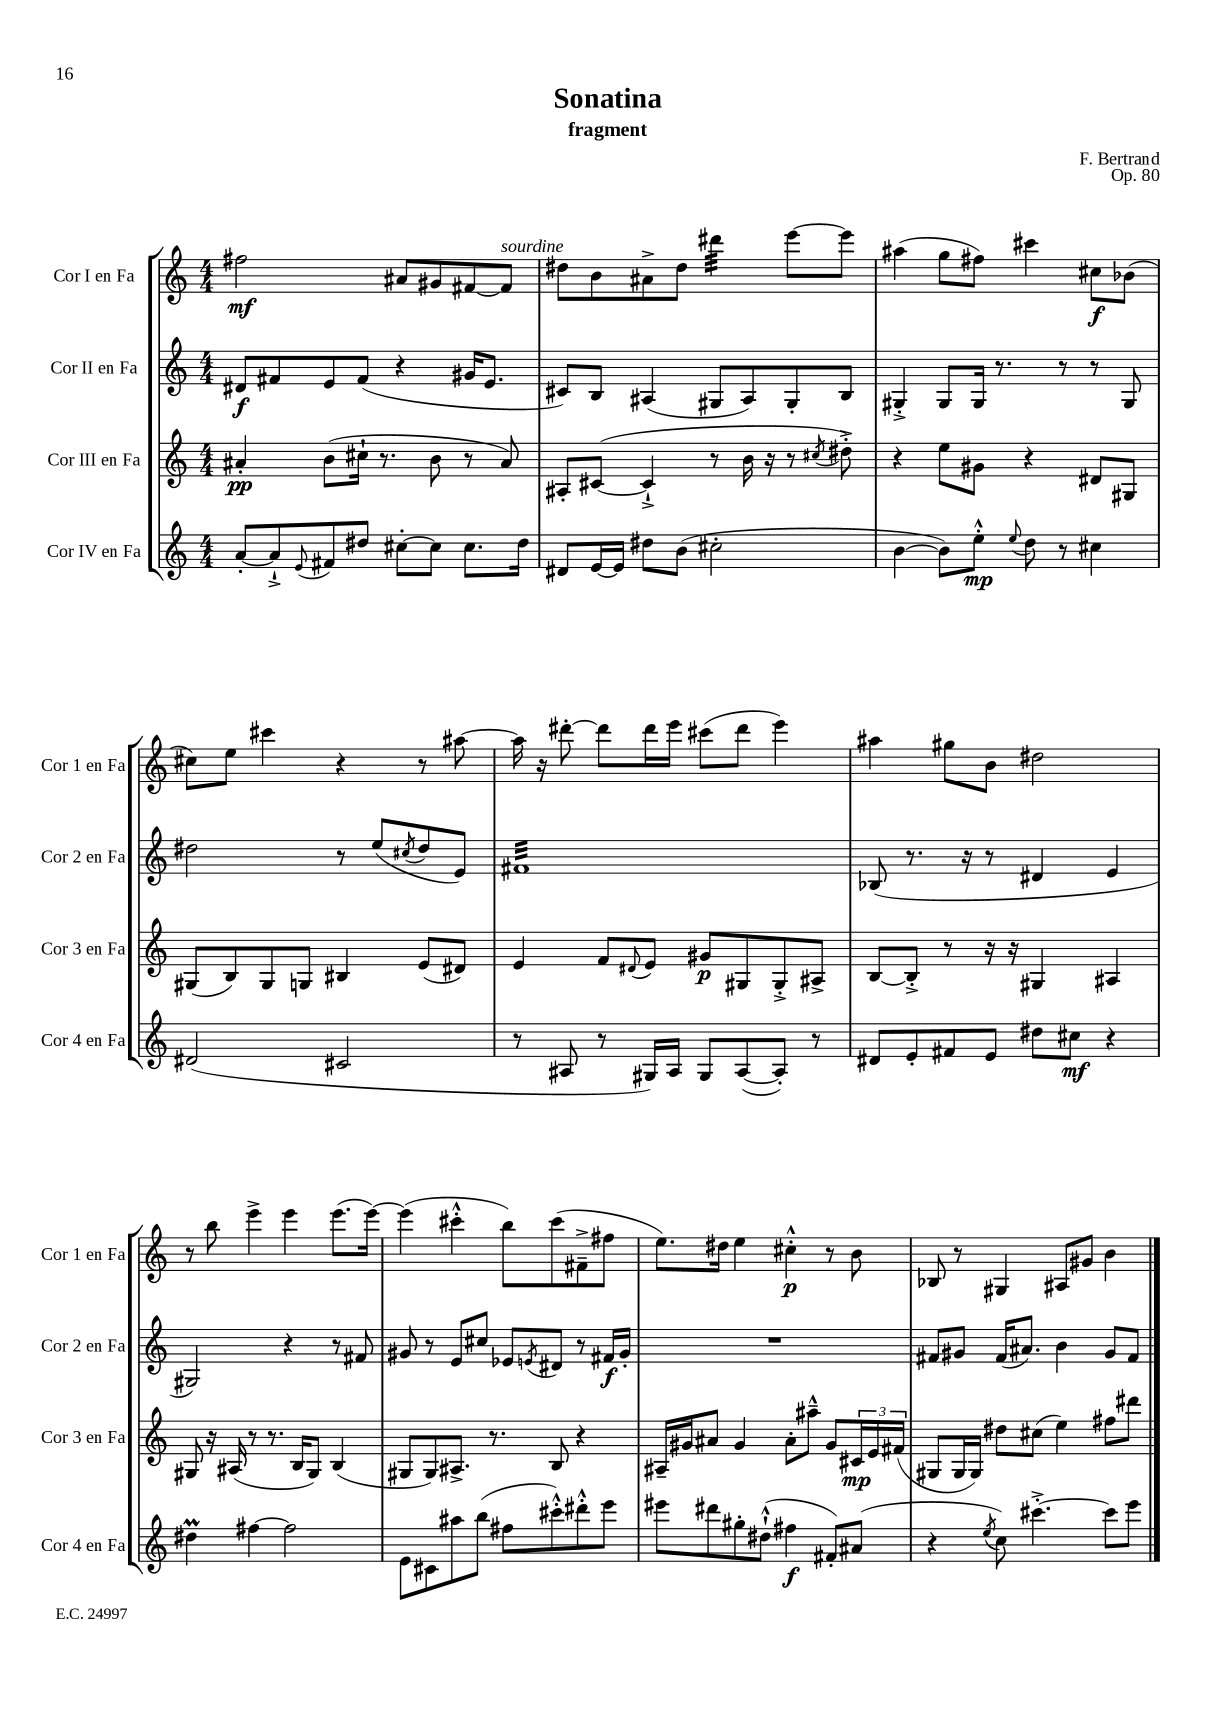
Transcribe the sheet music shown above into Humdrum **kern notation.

**kern	**kern	**kern	**kern
*staff4	*staff3	*staff2	*staff1
*clefG2	*clefG2	*clefG2	*clefG2
*k[]	*k[]	*k[]	*k[]
*M4/4	*M4/4	*M4/4	*M4/4
[8a'/L	4a#'/	8d#/L	2ff#\
8a`^/]	.	8f#/	.
8qqe/	.	.	.
8f#/	(8b\L	8e/	.
8dd#/J	16cc#`\Jk	(8f#/J	.
.	8.r	.	.
[8cc#'\L	.	4r	8a#/L
8cc#\]J	8b\	.	8g#/
8.cc#\L	8r	16g#/LK	[8f#/
.	.	8.e/J	.
.	8a#/)	.	8f#/]J
16dd#\Jk	.	.	.
=	=	=	=
8d#/L	8A#'/L	8c#/L)	8dd#\L
[16e/L	([8c#/J	8B/J	8b\
16e/]JJ	.	.	.
8dd#\L	4c#`^/]	(4A#/	8a#^\
(8b\J	.	.	8dd#\J
2cc#'\	8r	8G#/L	4ddd#\
.	16b\	8A#/)	.
.	16r	.	.
.	8r	8G#'/	[8eee\L
.	8qcc#/	.	.
.	8dd#'^\)	8B/J	8eee\]J
=	=	=	=
[4b\	4r	4G#'^/	(4aa#\
8b\]L)	8ee\L	8G#/L	8gg\L
8ee'^^\J	8g#\J	16G#/Jk	8ff#\J)
.	.	8.r	.
8qqee/	.	.	.
8dd\	4r	.	4ccc#\
8r	.	8r	.
4cc#\	8d#/L	8r	8cc#\L
.	8G#/J	8G#/	(8b-\J
=	=	=	=
(2d#/	(8G#/L	2dd#\	8cc#\L)
.	8B/)	.	8ee\J
.	8G#/	.	4ccc#\
.	8G/J	.	.
2c#/	4B#/	8r	4r
.	.	(8ee/L	.
.	.	8qcc#/	.
.	(8e/L	8dd#/	8r
.	8d#/J)	8e/J)	[8aa#\
=	=	=	=
8r	4e/	1f#	16aa#\]
.	.	.	16r
8A#/	.	.	[8ddd#'\
8r	8f/L	.	8ddd#\]L
.	8qqd#/	.	.
16G#/LL)	8e/J	.	16ddd#\L
16A#/JJ	.	.	16eee\JJ
8G#/L	8g#/L	.	(8ccc#\L
([8A#/	8G#/	.	8ddd#\J
8A#'/]J)	8G#'^/	.	4eee\)
8r	8A#^/J	.	.
=	=	=	=
8d#/L	[8B/L	(8B-/	4aa#\
8e'/	8B'^/]J	8.r	.
8f#/	8r	.	8gg#\L
.	.	16r	.
8e/J	16r	8r	8b\J
.	16r	.	.
8dd#\L	4G#/	4d#/	2dd#\
8cc#\J	.	.	.
4r	4A#/	4e/	.
=	=	=	=
4dd#\	8G#/	2G#/)	8r
.	16r	.	8bb\
.	(16A#/	.	.
[4ff#\	8r	.	4eee^\
.	8.r	.	.
2ff#\]	.	4r	4eee\
.	16B/LK	.	.
.	8G#/J)	.	.
.	(4B/	8r	(8.eee\L
.	.	8f#/	.
.	.	.	[16eee\Jk)
=	=	=	=
8e\L	8G#/L	8g#/	(4eee\]
8c#\	8G#/)	8r	.
8aa#\	8.A#^/J	8e/L	4ccc#'^^\
(8bb\J	.	8cc#/J	.
.	8.r	.	.
8ff#\L	.	8e-/L	8bb\L)
.	.	8qe/	.
8ccc#'^^\)	8B/	8d#/J	(8ccc#\
8ddd#'^^\	4r	8r	8f#~^\
8eee\J	.	16f#/LL	8ff#\J
.	.	16g#'/JJ	.
=	=	=	=
8eee#\L	16A#~/LL	1r	8.ee\L)
.	16g#/J	.	.
8ddd#\	8a#/J	.	.
.	.	.	16dd#\Jk
8gg#'\	4g#/	.	4ee\
(8dd#`^^\J	.	.	.
4ff#\	8a#'\L	.	4cc#'^^\
.	8aa#~^^\J	.	.
8f#'/L)	8g#/L	.	8r
(8a#/J	24c#/L	.	8b\
.	24e/	.	.
.	(24f#/JJ	.	.
=	=	=	=
4r	8G#/L	8f#/L	8B-/
.	16G#/L	8g#/J	8r
.	16G#/JJ)	.	.
8qee/	.	.	.
8cc\)	8dd#\L	(16f#/LK	4G#/
.	.	8.a#/J)	.
[4.ccc#'^\	(8cc#\J	.	.
.	4ee\)	4b\	8A#/L
.	.	.	8g#/J
8ccc#\]L	8ff#\L	8g#/L	4b\
8eee\J	8ddd#\J	8f#/J	.
==	==	==	==
*-	*-	*-	*-
